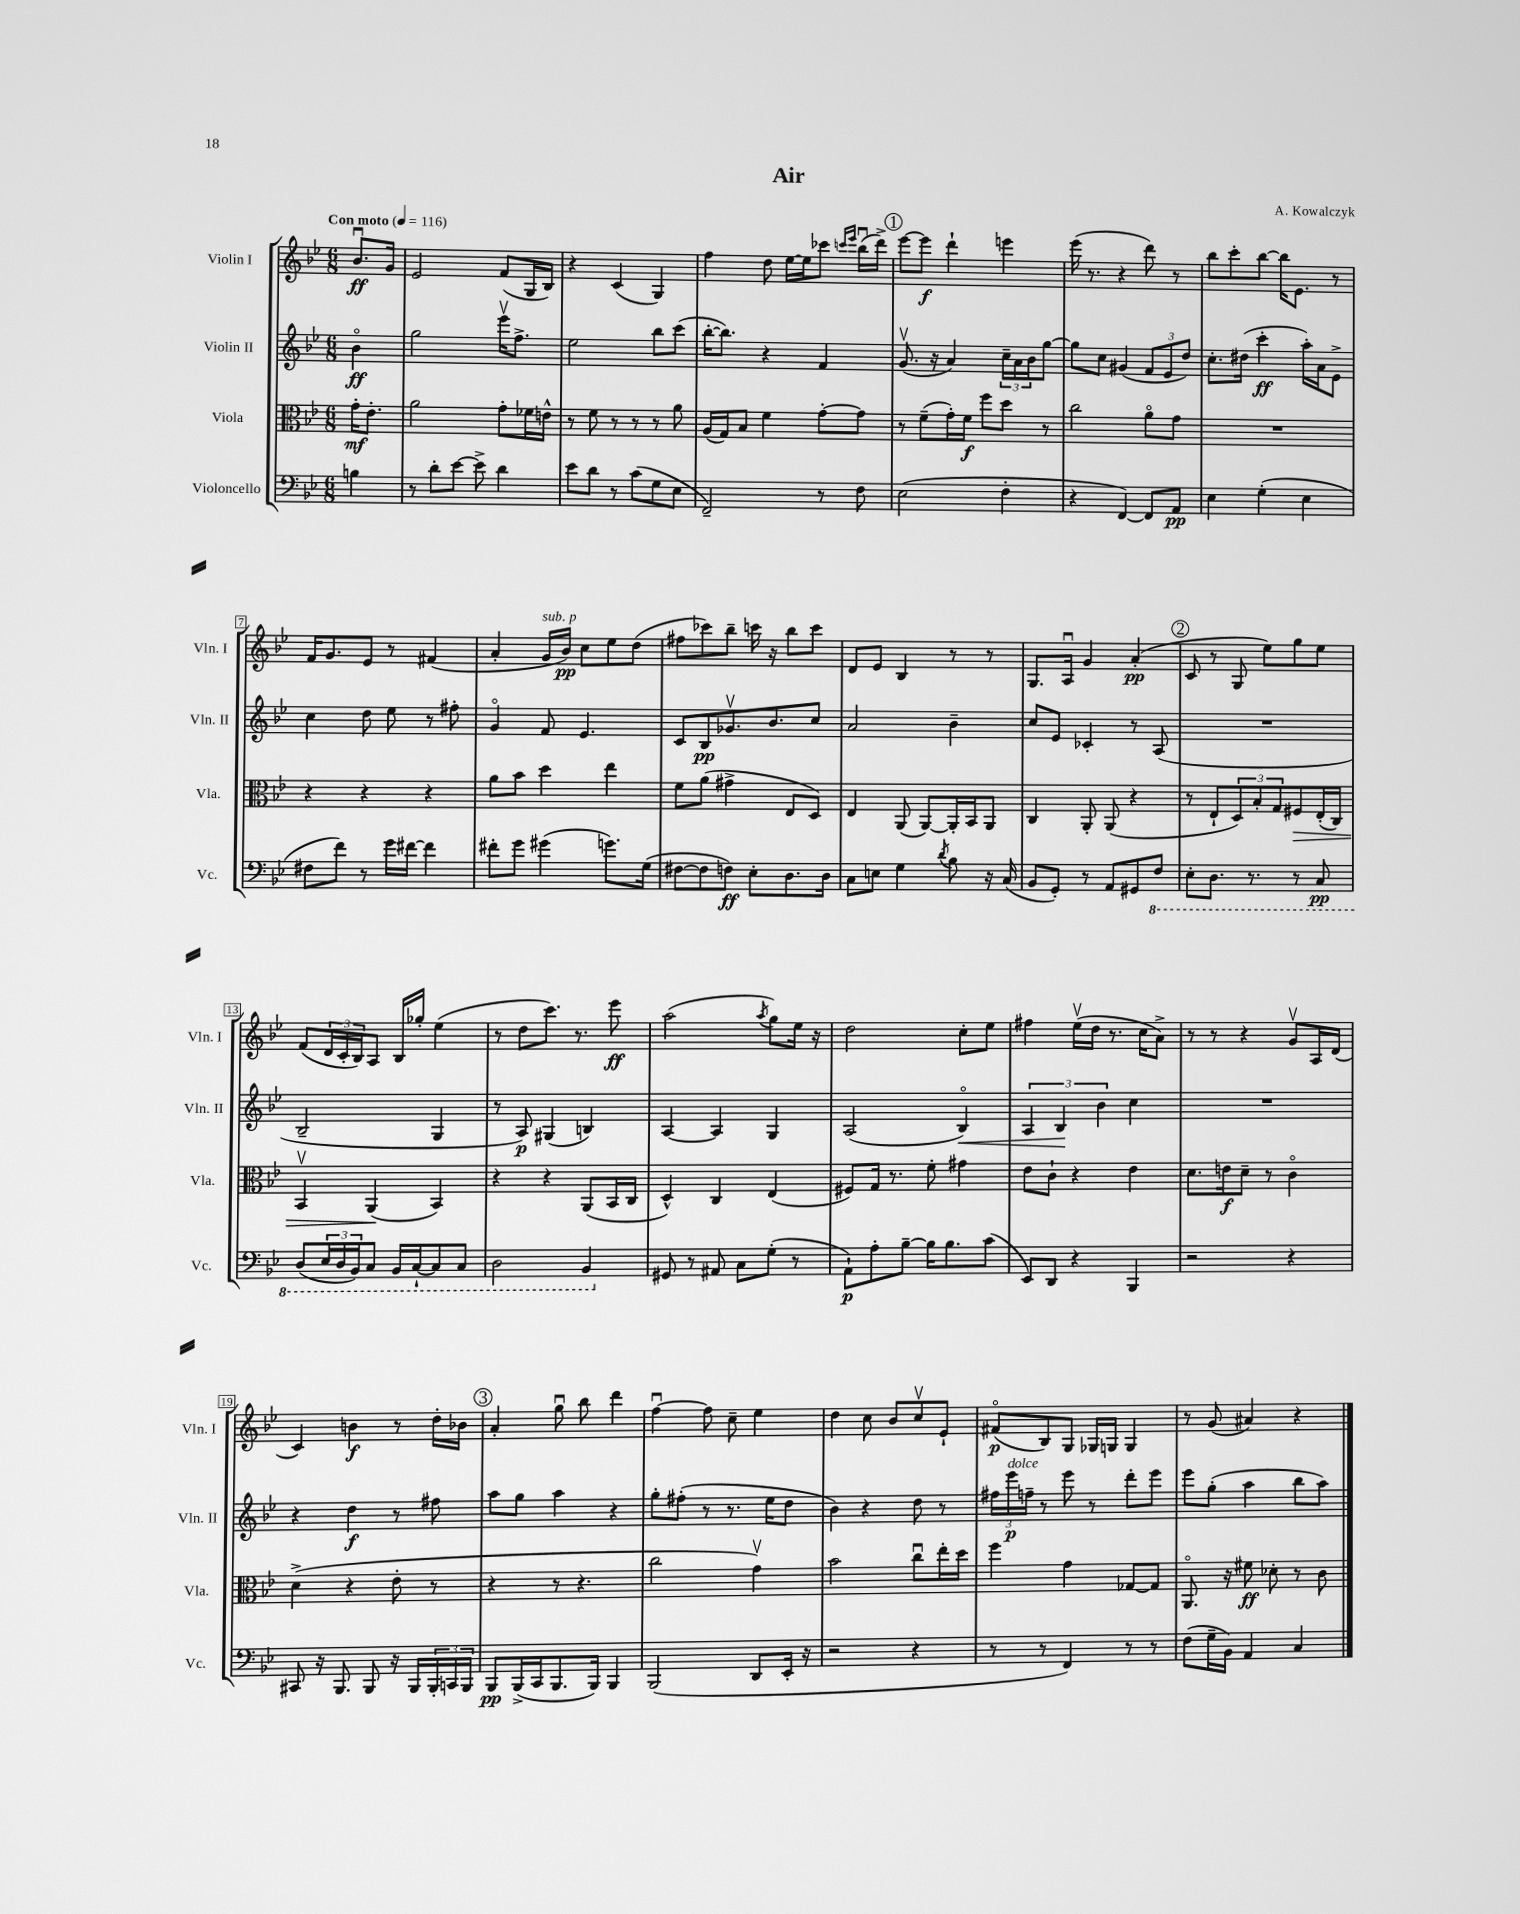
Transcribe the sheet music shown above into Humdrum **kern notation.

**kern	**kern	**kern	**kern
*staff4	*staff3	*staff2	*staff1
*clefF4	*clefC3	*clefG2	*clefG2
*k[b-e-]	*k[b-e-]	*k[b-e-]	*k[b-e-]
*M6/8	*M6/8	*M6/8	*M6/8
*MM116	*MM116	*MM116	*MM116
4B	16g'	4b-o	8.b-u
.	8.e-'	.	.
.	.	.	16g
=	=	=	=
8r	2a	2gg	2e-
8d'	.	.	.
[8e-	.	.	.
8e-^]	.	.	.
4d	8g'	16eee-v	(8f
.	.	8.ff^	.
.	16f-	.	16G
.	16e^^	.	16B-)
=	=	=	=
8e-	8r	2ee-	4r
8d	8f	.	.
8r	8r	.	(4c
(8c	8r	.	.
8G	8r	8bb-	4G)
8E-	8a	(8ccc	.
=	=	=	=
2FF~)	(16A	[16bb-'	4ff
.	16G)	8.bb-])	.
.	8B-	.	.
.	4f	4r	8dd
.	.	.	[16ee-
.	.	.	16ee-]
8r	[8g'	4f	8ccc-
.	.	.	16qqccc
.	.	.	16qqeee-
8F	8g]	.	(16bb-u
.	.	.	16ddd^)
=	=	=	=
(2E-	8r	(8.gv	[8eee-
.	(8f~	.	8eee-]
.	.	16r	.
.	16g')	4a)	4ddd`
.	16f	.	.
.	8ff	.	.
4F'	8dd	24cc~	4eee
.	.	24a	.
.	.	24b-	.
.	8r	[8gg	.
=	=	=	=
4r	2cc	8gg]	(16eee-
.	.	.	8.r
.	.	8cc	.
[4FF)	.	(4g#	4r
8FF]	8ao	12f	8ddd)
.	.	12e-	.
8AA	8g	.	8r
.	.	12dd)	.
=	=	=	=
4E-	2.r	8.cc'	8bb-
.	.	.	8ccc'
.	.	(16dd#	.
(4G'	.	4ccc'	[8bb-
.	.	.	16bb-]
.	.	.	8.e-
4E-	.	16aa')	.
.	.	16a	.
.	.	8e-^	8r
=	=	=	=
8F#	4r	4cc	16f
.	.	.	8.g
8f)	.	.	.
8r	4r	8dd	8e-
16g	.	8ee-	8r
[16f#	.	.	.
4f#]	4r	8r	(4f#
.	.	8ff#'	.
=	=	=	=
8f#'	8a	4go	4a'
8g	8b-	.	.
(4g#	4dd	8f	16g
.	.	.	16b-)
.	.	4.e-	8cc
8.g)	4ee-	.	8ee-
.	.	.	(8dd
(16G	.	.	.
=	=	=	=
[8F#	8f	8c	8ff#
8F#]	(8a	8B-	8ccc-)
8F)	4g#^	8.g-v	8bb-~
8E-'	.	.	16ccc
.	.	8.b-	16r
8.D	8E-	.	8bb-
.	8D)	8cc	8ccc
16D	.	.	.
=	=	=	=
8C	4E-	2a	8d
8E	.	.	8e-
4G	(8AA	.	4B-
.	[8AA)	.	.
8qd	.	.	.
8B-	16AA']	4b-~	8r
.	16BB-	.	.
16r	8AA	.	8r
(16C	.	.	.
=	=	=	=
8BB-	4C	8cc	8.G
8GG')	.	8e-	.
.	.	.	16Au
8r	8AA'	4c-'	4g
8AA	(8AA	.	.
8GG#	4r	8r	(4a'
8FF	.	(8A	.
=	=	=	=
8EE-'	8r	2.r	8c
8.DD	8E-`	.	8r
.	12D)	.	8G
8.r	.	.	.
.	12B-'	.	.
.	.	.	8ee-)
.	12G	.	.
8r	8F#	.	8gg
8CC	(16E-'	.	8ee-
.	16C)	.	.
=	=	=	=
(8DD	4BB-v	2B-~	(8f
24EE-	.	.	24d
24DD	.	.	24c'
24BBB-)	.	.	24B-)
8CC	(4AA	.	8A
16BBB-	.	.	16B-
[16CC`	.	.	16gg-'
8CC]	4BB-)	4G	(4ee-
8CC	.	.	.
=	=	=	=
2DD	4r	8r	8r
.	.	8A)	8dd
.	4r	(4G#	8.ccc)
.	.	.	8.r
4BBB-	(8AA	4B)	.
.	16BB-	.	8eee-
.	16C	.	.
=	=	=	=
8GG#	4D^^)	[4A	(2aa
8r	.	.	.
8AA#	4C	4A]	.
8C	.	.	.
.	.	.	8qaa
(8G'	(4E-	4G	8gg)
8r	.	.	16ee-
.	.	.	16r
=	=	=	=
8AA`)	8F#)	(2A	2dd
8A'	16G	.	.
.	8.r	.	.
[8B-~	.	.	.
16B-]	8f'	.	.
8.B-	.	.	.
.	4g#	4B-o)	8cc'
(8c	.	.	8ee-
=	=	=	=
8EE-)	8e-	6A	4ff#
8DD	8c`	.	.
.	.	6B-	.
4r	4r	.	(16ee-v
.	.	.	16dd
.	.	6b-	.
.	.	.	8.r
4BBB-	4e-	4cc	.
.	.	.	16cc
.	.	.	8a^)
=	=	=	=
2r	8.d	2.r	8r
.	.	.	8r
.	16e	.	.
.	8d~	.	4r
.	8r	.	.
4r	4co	.	8gv
.	.	.	16A
.	.	.	(16d
=	=	=	=
8CC#	(4d^	4r	4c)
16r	.	.	.
8.BBB-	.	.	.
.	4r	4dd	4b
8BBB-	.	.	.
16r	8e-'	8r	8r
16BBB-	.	.	.
24BBB-'	8r	8ff#	16dd'
24CC	.	.	.
.	.	.	16b-
24BBB-	.	.	.
=	=	=	=
8BBB-	4r	8aa	4a'
(16BBB-^	.	8gg	.
16CC	.	.	.
8.BBB-	8r	4aa	8ggu
.	4.r	.	8bb-
16BBB-)	.	.	.
4BBB-	.	4r	4ddd
=	=	=	=
(2BBB-	2cc	8gg'	[4ffu
.	.	(8ff#'	.
.	.	8r	8ff]
.	.	8.r	8cc~
8DD	4gv)	.	4ee-
.	.	16ee-	.
16EE-'	.	8dd	.
16r	.	.	.
=	=	=	=
2r	2b-	4b-)	4dd
.	.	4r	8cc
.	.	.	8b-
4r	8ccu	8dd	8ccv
.	16ee-'	8r	8e-`
.	16dd	.	.
=	=	=	=
8r	4ff	24ff#	(8f#o
.	.	24eee-	.
.	.	24ff~	.
8r	.	8r	8B-)
4FF)	4g	8eee-	8G
.	.	8r	16G-
.	.	.	16G
8r	[8G-	8ddd'	4G
8r	8G-]	8eee-	.
=	=	=	=
(8F	8.AAo	8eee-	8r
16G~	.	(8gg'	(8g
16BB-)	16r	.	.
4AA	8f#	4aa	4a#)
.	8d-'	.	.
4C	8r	8bb-	4r
.	8c	8aa)	.
==	==	==	==
*-	*-	*-	*-
